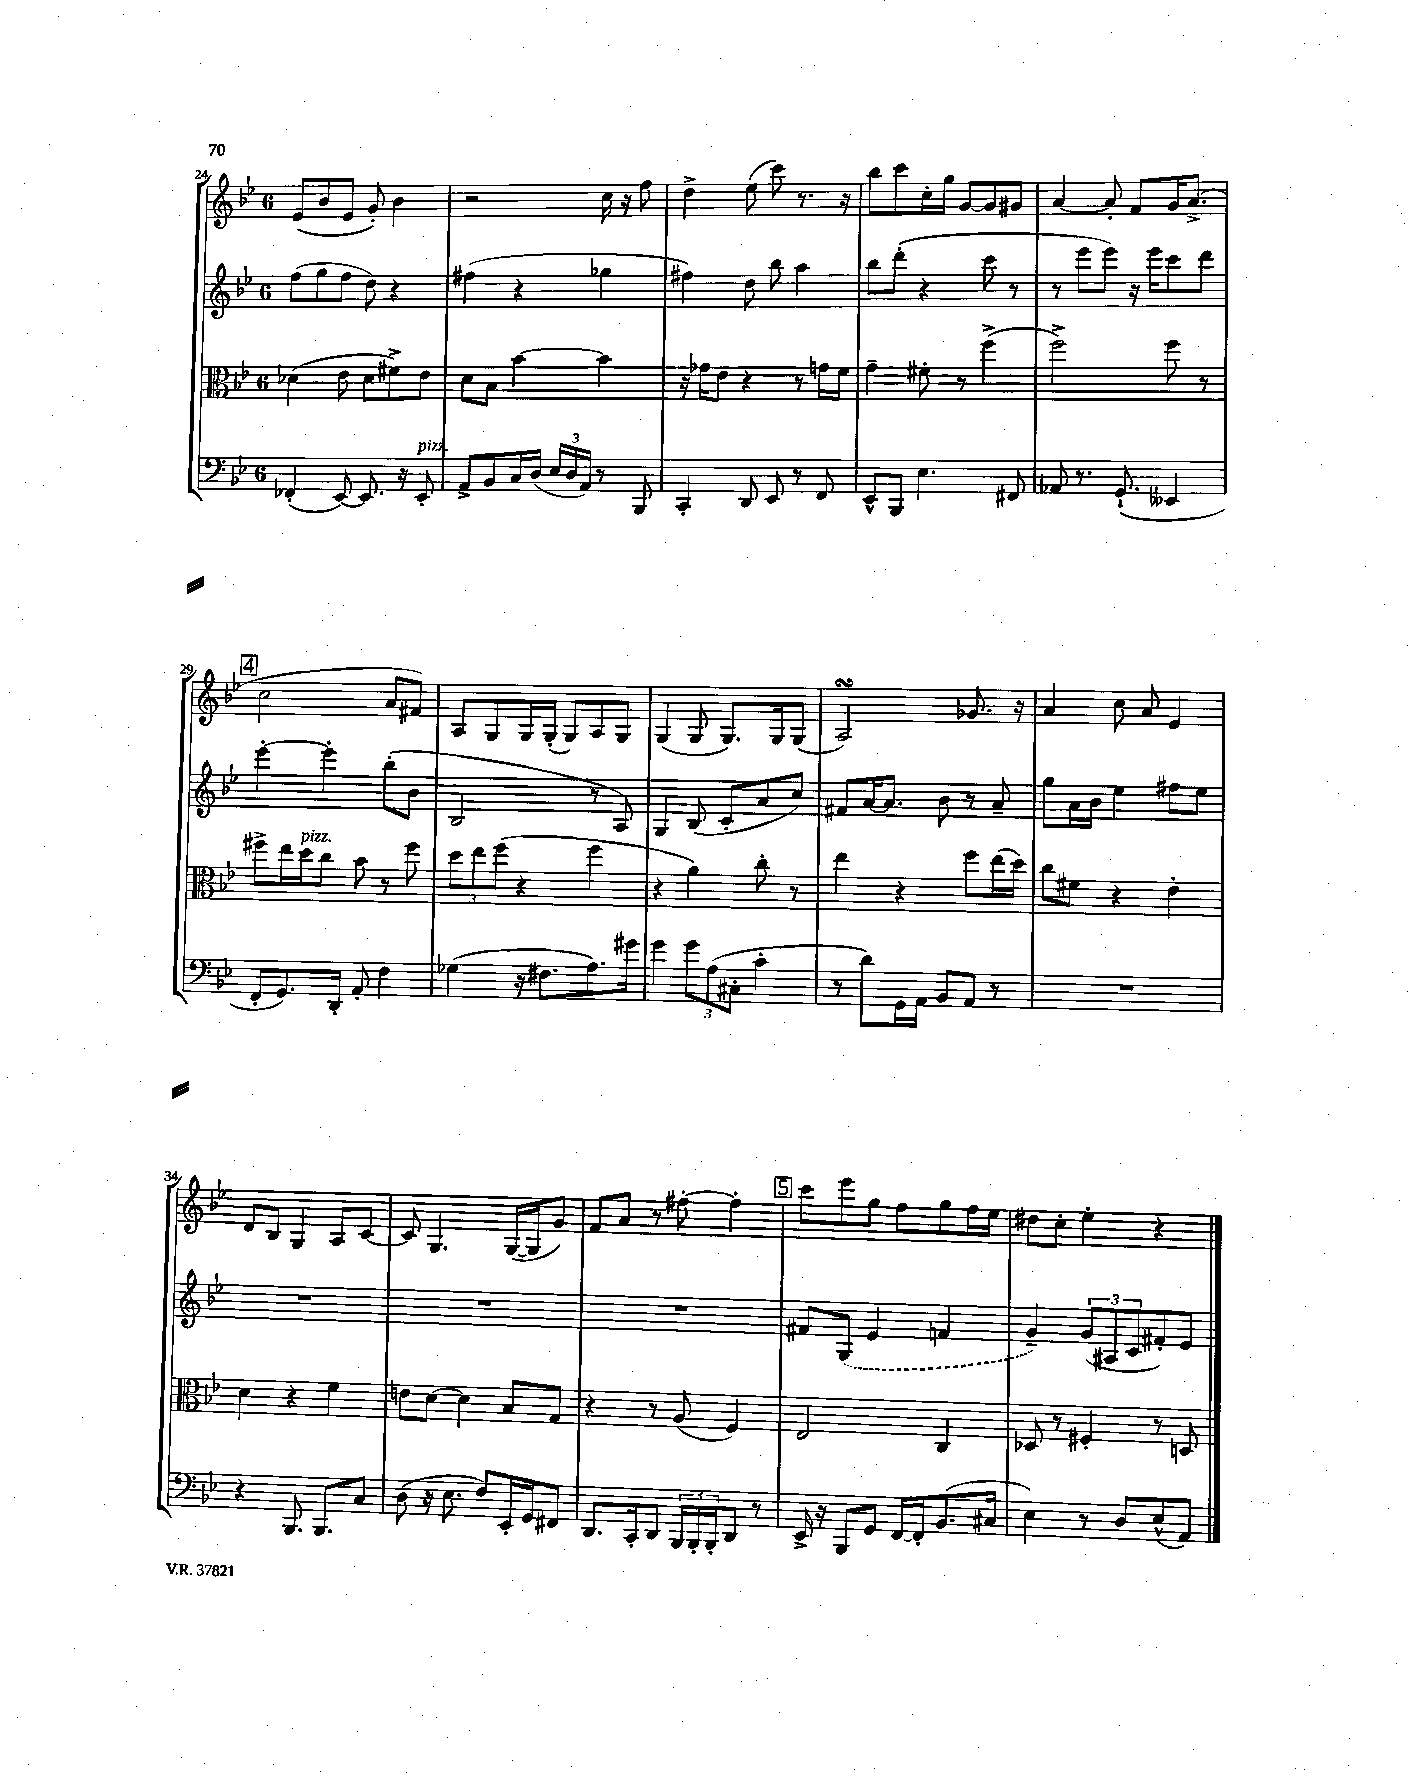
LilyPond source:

<<
\new StaffGroup <<
\new Staff = "s0" {
    \clef treble \key bes \major \once \override Staff.TimeSignature.style = #'single-digit \time 6/8
    ees'8( bes'8 ees'8 g'8-.) bes'4 |
    r2 c''16 r16 f''8 |
    d''4-> ees''8( c'''8) r8. r16 |
    bes''8 c'''8 c''16-. g''16 g'8~ g'8 gis'8 |
    a'4~ a'8-. f'8 g'16 a'8.->( |
    \mark \markup { \box "4" } c''2 a'8 fis'8) |
    a8 g8 g16 g16-.( g8) a8 g8 |
    g4( g8 g8.) g16 g8( |
    a2\turn) ges'8. r16 |
    a'4 c''8 a'8 ees'4 |
    d'8 bes8 g4 a8 c'8~ |
    c'8 g4. g16~( g16 g'8) |
    f'8 a'8 r8 fis''8~-. fis''4-. |
    \mark \markup { \box "5" } c'''8 ees'''8 g''8 f''8 g''8 f''16 ees''16 |
    dis''8 c''8-. ees''4-. r4 \bar "|." |
}
\new Staff = "s1" {
    \clef treble \key bes \major \once \override Staff.TimeSignature.style = #'single-digit \time 6/8
    f''8( g''8 f''8 d''8) r4 |
    fis''4( r4 ges''4 |
    fis''4) d''8 bes''8 a''4 |
    bes''8 d'''8-.( r4 c'''8 r8 |
    r8 ees'''8 ees'''8) r16 ees'''16 c'''8 d'''8 |
    \mark \markup { \box "4" } ees'''4~-. ees'''4-. bes''8-.( bes'8 |
    bes2 r8 a8) |
    g4 bes8( c'8-. a'8 c''8) |
    fis'8 a'16~ a'8. bes'8 r8 a'8-- |
    g''8 a'16 bes'16 ees''4 fis''8 ees''8 |
    R2. |
    R2. |
    R2. |
    \mark \markup { \box "5" } fis'8 \once \slurDashed g8( ees'4 f'4 |
    g'4--) \tuplet 3/2 { g'8( ais8 c'8 } fis'8-.) ees'8 \bar "|." |
}
\new Staff = "s2" {
    \clef alto \key bes \major \once \override Staff.TimeSignature.style = #'single-digit \time 6/8
    des'4( ees'8 des'8 fis'8->) ees'8 |
    d'8 bes8 bes'4~ bes'4 |
    r16 ges'16 ees'8 r4 r8 g'16 f'16 |
    g'4-- fis'8-. r8 f''4->( |
    f''2->) f''8 r8 |
    \mark \markup { \box "4" } fis''8-> ees''16 d''16^\markup { \italic "pizz." } c''8 bes'8 r8 fis''8 |
    \tuplet 3/2 { d''8 ees''8 f''8( } r4 f''4 |
    r4 a'4) c''8-. r8 |
    ees''4 r4 f''8 ees''16( d''16) |
    c''8 fis'8 r4 ees'4-. |
    d'4 r4 f'4 |
    e'8 d'8~ d'4 bes8 g8 |
    r4 r8 a8( f4) |
    \mark \markup { \box "5" } ees2 c4 |
    des8 r8 fis4-. r8 d8 \bar "|." |
}
\new Staff = "s3" {
    \clef bass \key bes \major \once \override Staff.TimeSignature.style = #'single-digit \time 6/8
    fes,4-.( ees,8~) ees,8. r16 ees,8-.^\markup { \italic "pizz." } |
    a,8-> bes,8 c16 d16( \tuplet 3/2 { ees16 d16 a,16) } r8 bes,,8 |
    c,4-. d,8 ees,8 r8 f,8 |
    ees,8-^ bes,,8 ees4. fis,8 |
    aes,8 r8. g,8.-!( eeses,4 |
    \mark \markup { \box "4" } f,8-. g,8.) d,16-. a,8-. f4 |
    ges4( r16 fis8. a8.) gis'16 |
    g'4 \tuplet 3/2 { g'8 a8( cis8-. } c'4-. |
    r8 d'8) g,16 a,16 bes,8 a,8 r8 |
    R2. |
    r4 bes,,8. bes,,8. c8 |
    d8( r16 ees8. f8) ees,16-. g,16 fis,8 |
    d,8. c,16-. d,8 \tuplet 3/2 { bes,,16 bes,,16-. bes,,16-. } d,8 r8 |
    \mark \markup { \box "5" } ees,16-> r16 bes,,8 g,8 f,16~ f,16-. bes,8.( cis16 |
    ees4) r8 d8 ees8-^( a,8) \bar "|." |
}
>>
>>
\layout { \context { \Score currentBarNumber = #24 } }
